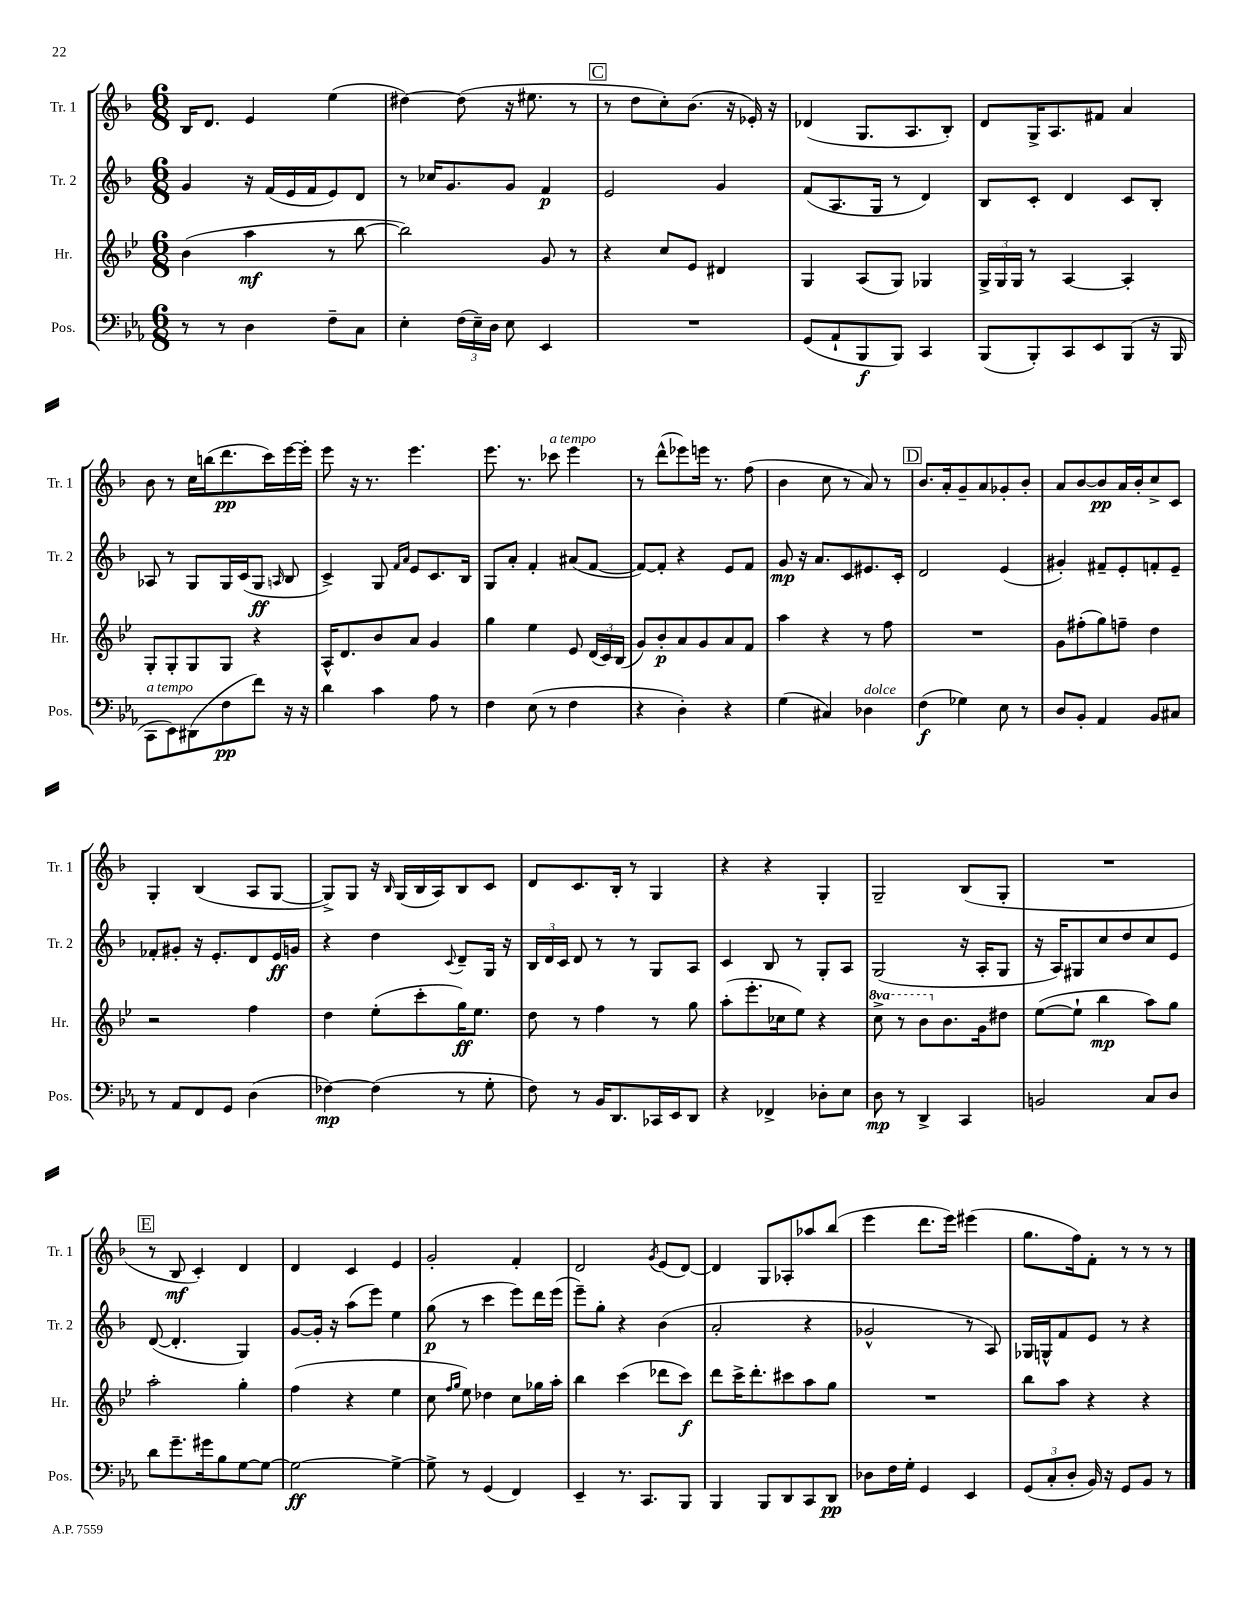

**kern	**kern	**kern	**kern
*staff4	*staff3	*staff2	*staff1
*clefF4	*clefG2	*clefG2	*clefG2
*k[b-e-a-]	*k[b-e-]	*k[b-]	*k[b-]
*M6/8	*M6/8	*M6/8	*M6/8
8r	(4b-\	4g/	16B-/LK
.	.	.	8.d/J
8r	.	.	.
4D\	4aa\	16r	4e/
.	.	(16f/LL	.
.	.	16e/	.
.	.	16f/J	.
8F~\L	8r	8e/)	(4ee\
8C\J	[8bb-\	8d/J	.
=	=	=	=
4E-'\	2bb-\])	8r	[4dd#\)
.	.	16cc-/LK	.
.	.	8.g/	.
(24F\LL	.	.	(8dd#\]
24E-~\)	.	.	.
24D\JJ	.	.	.
8E-\	.	8g/J	16r
.	.	.	8.ee#\
4EE-/	8g/	4f/	.
.	8r	.	8r
=	=	=	=
2.r	4r	2e/	8r
.	.	.	8dd\L
.	8cc/L	.	8cc'\)
.	8e-/J	.	(8.b-\J
.	4d#/	4g/	.
.	.	.	16r
.	.	.	16e-'/)
.	.	.	16r
=	=	=	=
(8GG/L	4G/	(8f/L	(4d-/
8AA-`/	.	8.A/	.
8BBB-/	(8A/L	.	8.G/L
.	.	16G/Jk	.
8BBB-/J)	8G/J)	8r	.
.	.	.	8.A/
4CC/	4G-/	4d/)	.
.	.	.	8B-'/J)
=	=	=	=
(8BBB-/L	24G^/LL	8B-/L	8d/L
.	24G/	.	.
.	24G/JJ	.	.
8BBB-'/)	8r	8c'/J	16G^/K
.	.	.	8.A/
8CC/	[4A/	4d/	.
8EE-/	.	.	8f#/J
(8BBB-/J	4A'/]	8c/L	4a/
16r	.	8B-'/J	.
16BBB-/	.	.	.
=	=	=	=
8CC\L	8G'/L	8A-/	8b-\
8EE-\)	8G'/	8r	8r
(8DD#\	8G/	8G/L	16cc\LL
.	.	.	(16bb\J
8F\	8G/J	16G/L	8.ddd\
.	.	(16c/J	.
8f\J)	4r	8G/J	.
.	.	.	16ccc\L)
.	.	16qqA/	.
16r	.	8B-/	[16eee\
16r	.	.	16eee'\]JJ
=	=	=	=
4d\	16A^^/LK	4c^/)	8eee\
.	8.d/	.	.
.	.	.	16r
.	.	.	8.r
4c\	8b-/	8G/	.
.	.	16qqf/LL	.
.	.	16qqa/JJ	.
.	8a/J	8e/L	4.eee\
8A-\	4g/	8.c/	.
8r	.	.	.
.	.	16B-/Jk	.
=	=	=	=
4F\	4gg\	8G/L	8.eee\
.	.	8a'/J	.
.	.	.	8.r
(8E-\	4ee-\	4f'/	.
8r	.	.	8ccc-\
4F\	8e-/	(8a#/L	4eee\
.	(24d/LL	[8f/J	.
.	24c/)	.	.
.	(24B-/JJ	.	.
=	=	=	=
4r	8g/L)	8f/_L)	8r
.	8b-'/	8f'/]J	(8ddd^^\L
4D'\)	8a/	4r	8eee-\)
.	8g/	.	16eee\Jk
.	.	.	8.r
4r	8a/	8e/L	.
.	8f/J	8f/J	(8ff\
=	=	=	=
(4G\	4aa\	8g/	4b-\
.	.	16r	.
.	.	8.a/L	.
4C#/)	4r	.	8cc\
.	.	8c/	8r
4D-\	8r	8.e#/	8a/)
.	8ff\	.	8r
.	.	16c'/Jk	.
=	=	=	=
(4F\	2.r	2d/	8.b-/L
.	.	.	16a'/k
4G-\)	.	.	8g~/
.	.	.	8a/
8E-\	.	(4e/	8g-'/
8r	.	.	8b-'/J
=	=	=	=
8D/L	8g\L	4g#'/)	8a/L
8BB-'/J	(8ff#'\	.	[8b-/
4AA-/	8gg\)	8f#~/L	8b-/]
.	8ff~\J	8e'/	16a/L
.	.	.	16b-'/J
8BB-/L	4dd\	8f'/	8cc^/
8C#/J	.	8e~/J	8c/J
=	=	=	=
8r	2r	8f-'/L	4G'/
8AA-/L	.	8g#'/J	.
8FF/	.	16r	(4B-/
.	.	8.e'/L	.
8GG/J	.	.	.
(4D\	4ff\	8d/	8A/L
.	.	16e/L	[8G/J
.	.	16g/JJ	.
=	=	=	=
[4F-\)	4dd\	4r	8G^/]L)
.	.	.	8G/J
(4F-\]	(8ee-'\L	4dd\	16r
.	.	.	16qqB-/
.	.	.	(16G/LL
.	8ccc'\	.	16B-/
.	.	.	16A/J)
.	.	8qqc/	.
8r	16gg\K)	8d~/L	8B-/
.	8.ee-\J	.	.
8G'\	.	16G/Jk	8c/J
.	.	16r	.
=	=	=	=
8F\)	8dd\	24B-/LL	8d/L
.	.	24d/	.
.	.	24c/JJ	.
8r	8r	8d/	8.c/
16BB-/LK	4ff\	8r	.
8.DD/	.	.	16B-'/Jk
.	.	8r	8r
16CC-/L	8r	8G/L	4G/
16EE-/J	.	.	.
8DD/J	8gg\	8A/J	.
=	=	=	=
4r	(8aa'\L	4c/	4r
.	8.eee-'\	.	.
4FF-^/	.	8B-/	4r
.	16cc-\k	.	.
.	8ee-\J)	8r	.
8D-'\L	4r	8G'/L	4G'/
8E-\J	.	8A/J	.
=	=	=	=
8D\	8ccc^\	(2G/	2G~/
8r	8r	.	.
4DD^/	8bb-\L	.	.
.	8.b-\	.	.
4CC/	.	16r	(8B-/L
.	16g\k	16A'/LK	.
.	8dd#\J	8G/J	8G'/J
=	=	=	=
2BB/	([8ee-\L	16r	2.r
.	.	16A/LK)	.
.	8ee-`\]J	8G#/	.
.	4bb-\	8cc/	.
.	.	8dd/	.
8C/L	8aa\L)	8cc/	.
8D/J	8gg\J	8e/J	.
=	=	=	=
8d\L	2aa'\	([8d/	8r
8.g~\	.	4.d'/]	8B-/
.	.	.	4c'/)
16g#\k	.	.	.
8B-\	.	.	.
[8G\	4gg'\	4G/)	4d/
8G\_J	.	.	.
=	=	=	=
2G\_	(4ff\	[8g/L	4d/
.	.	16g'/]Jk	.
.	.	16r	.
.	4r	(8aa\L	4c/
.	.	8eee\J)	.
4G^\_	4ee-\	4ee\	4e/
=	=	=	=
8G^\]	8cc\	(8gg\	2g'/
.	16qqff/LL	.	.
.	16qqgg/JJ	.	.
8r	8ee-\)	8r	.
(4GG/	4dd-\	4ccc\	.
4FF/)	8cc\L	8eee\L)	4f'/
.	16gg-\L	16ddd\L	.
.	16aa'\JJ	(16eee\JJ	.
=	=	=	=
4EE-~/	4bb-\	8eee~\L)	2d/
.	.	8gg'\J	.
8.r	(4ccc\	4r	.
8.CC/L	.	.	.
.	.	.	8qg/
.	8ddd-\L	(4b-\	(8e/L
8BBB-/J	8ccc\J)	.	[8d/J)
=	=	=	=
4BBB-/	8ddd\L	2a'/	4d/]
.	16ccc^\K	.	.
.	8.ddd'\	.	.
8BBB-/L	.	.	8G/L
8DD/	8ccc#\	.	8A-'/
8CC/	8aa\	4r	8aa-/
8DD/J	8gg\J	.	(8bb-/J
=	=	=	=
8D-\L	2.r	2g-^^/	4eee\
16F\L	.	.	.
16G'\JJ	.	.	.
4GG/	.	.	8.ddd\L
.	.	.	16eee\Jk)
4EE-/	.	8r	(4eee#\
.	.	8A/)	.
=	=	=	=
(12GG/L	8bb-\L	16G-/LL	8.gg\L
.	.	16G^^/J	.
12C'/	.	.	.
.	8aa\J	8f/	.
12D'/J	.	.	.
.	.	.	16ff\k)
16BB-/)	4r	8e/J	8f'\J
16r	.	.	.
8GG/L	.	8r	8r
8BB-/J	4r	4r	8r
8r	.	.	8r
==	==	==	==
*-	*-	*-	*-
